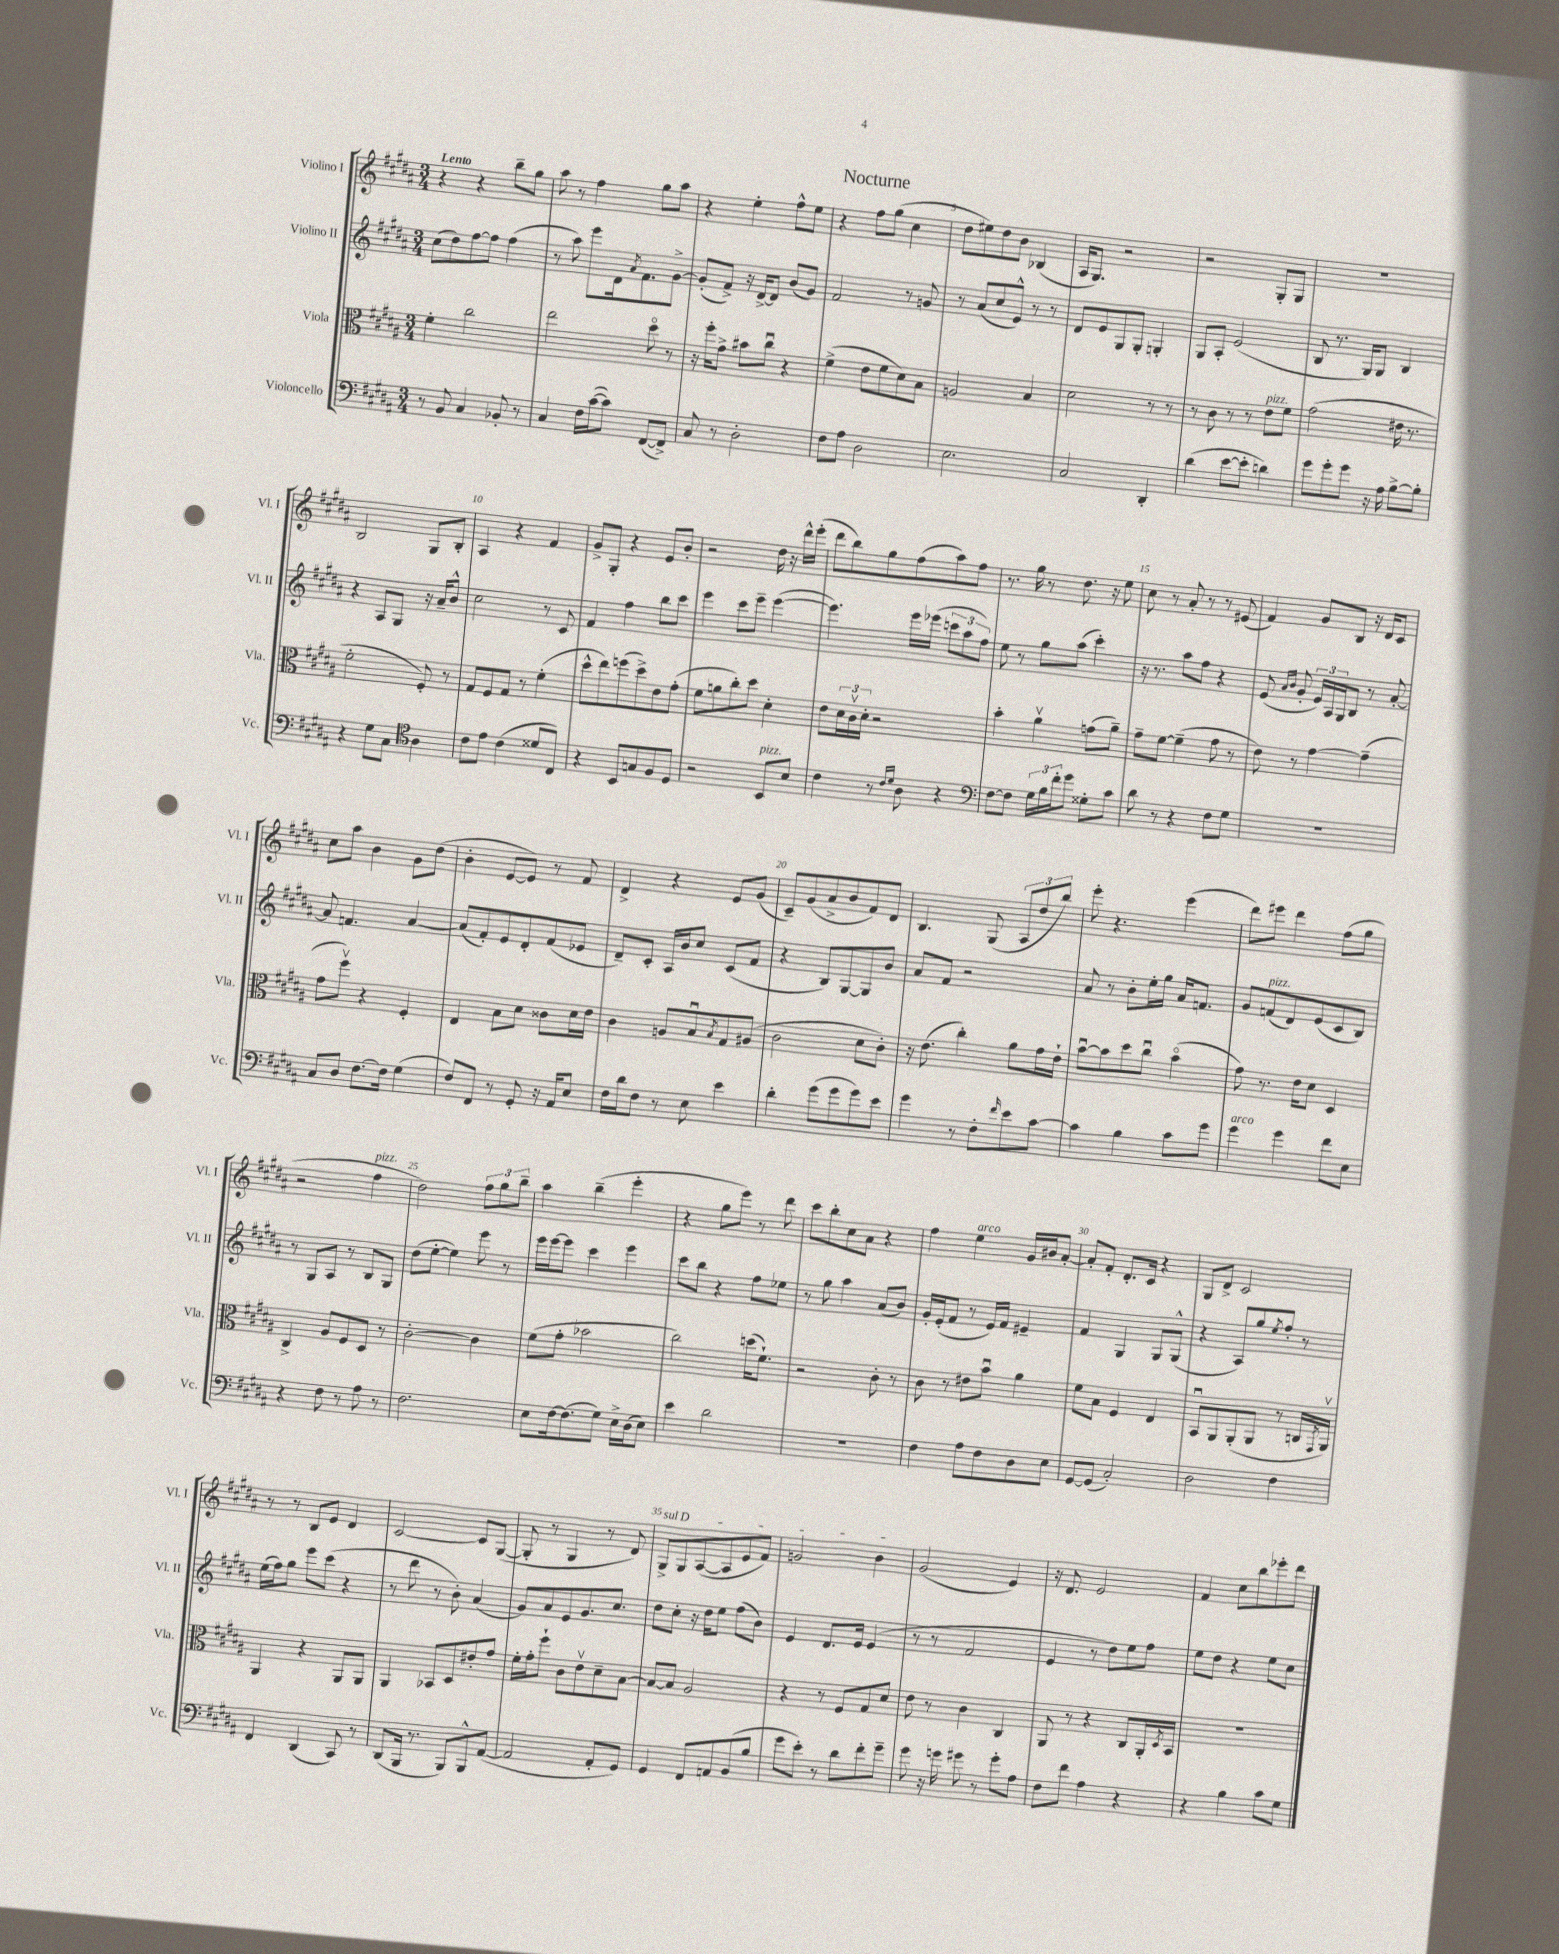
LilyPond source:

\header { title = "Nocturne" }
<<
\new StaffGroup <<
\new Staff = "s0" \with { instrumentName = "Violino I" shortInstrumentName = "Vl. I" } {
    \clef treble \key b \major \numericTimeSignature \time 3/4 \tempo "Lento"
    r4 r4 b''8-- gis''8 |
    ais''8 r8 fis''4 gis''8 ais''8 |
    r4 e''4-. fis''8-^ e''8 |
    r4 fis''8 gis''8( cis''4 |
    dis''8 eis''8) dis''8 b'8 bes4( |
    ais16 gis8.) r2 |
    r2 gis8-. gis8 |
    R2. |
    b2 gis8 b8-. |
    ais4 r4 fis'4 |
    gis'8-> gis8-. r4 e'8 b'8-. |
    r2 dis''16 r16 dis'''16-^ e'''16-.( |
    dis'''8 b''8) gis''8 fis''8( ais''8) fis''8 |
    r8. gis''16 r8 dis''8. r16 e''8 |
    cis''8 r8 ais'8-. r8 r8 eis'8( |
    fis'4) gis'8 b8 r16 dis'16 cis'8 |
    cis''8 ais''8 b'4 gis'8 dis''8( |
    b'4-. e'8~ e'8) r8 fis'8 |
    dis'4-> r4 e'8 gis'8( |
    cis'8--) gis'8( ais'8-> b'8 fis'8) dis'8 |
    b4. gis8( \tuplet 3/2 { ais8 dis''8 b''8) } |
    e'''8-. r4. e'''4( |
    dis'''8) eis'''8 dis'''4 fis''8( gis''8 |
    r2 fis''4^\markup { \italic "pizz." } |
    dis''2) \tuplet 3/2 { fis''8 gis''8 b''8-- } |
    ais''4 b''4--( e'''4-. |
    r4 gis''8 e'''8) r8 dis'''8 |
    cis'''8 b''8-. cis''8 ais'8 r4 |
    fis''4 e''4^\markup { \italic "arco" } gis'16 bis'16 ais'8~-. |
    ais'8-. fis'8-. dis'8.-. cis'16 r4 |
    gis8 dis'8-> cis'2 |
    r8 r8 b8 e'8 dis'4 |
    cis'2~ cis'8 gis8~( |
    gis8-. r8 gis4 r8 dis'8) |
    \once \override TextSpanner.bound-details.left.text = \markup { \italic "sul D" } gis8->\startTextSpan gis8 ais8~( ais8 e'8 fis'8) |
    g'2 b'4\stopTextSpan |
    gis'2( e'4) |
    r16 dis'8. e'2 |
    fis'4 cis''8 b''8 ees'''8-. dis'''8 \bar "|." |
}
\new Staff = "s1" \with { instrumentName = "Violino II" shortInstrumentName = "Vl. II" } {
    \clef treble \key b \major \numericTimeSignature \time 3/4
    cis''8( dis''8) fis''8~ fis''8 fis''4( |
    r8 ais''8) e'''8 dis'16 \acciaccatura { ais'8 } fis'8. gis'8~-> |
    gis'8-.( fis'8->) r16 dis'16~-> dis'8 b'8( gis'8) |
    fis'2 r8 g'8 |
    r8 ais'8( cis''8 e'8-^) r8 r8 |
    dis'8 e'8 gis8 gis8-. g4-. |
    gis8 ais8-. e'2( |
    b8 r8. gis16) gis8 b4 |
    r4 ais8 gis8 r16 ais'16-- b'8-^ |
    cis''2 r8 cis'8 |
    fis'4 fis''4 b''8 cis'''8 |
    e'''4 cis'''8 e'''8-- e'''4~( |
    e'''4.) e'''16 ees'''16( \tuplet 3/2 { c'''8 ais''8 fis''8) } |
    e''8 r8 gis''8 ais''8( cis'''4-.) |
    r16 r8. ais''8 fis''8 r4 |
    e'8( \grace { ais'16 b'16 } gis'8-. \tuplet 3/2 { e'16) ais16 gis16 } b8 r8 ais'8~-. |
    ais'8 f'4. ais'4~ |
    ais'8( fis'8-.) e'8 dis'8-. fis'8( ees'8 |
    dis'8--) cis'8-. ais16 b'16 cis''8 cis'8( fis'8 |
    r4 b8) gis8~ gis8 b'8 |
    ais'8 fis'8 r2 |
    ais'8 r8 b'8-. e''16-. gis''16 ais'16 f'8. |
    gis'8 f'8^\markup { \italic "pizz." }( dis'8) e'8( cis'8 b8) |
    r8 gis8 ais8 r8 b8 gis8 |
    dis''8( e''8~-. e''4) e'''8 r8 |
    e'''16 e'''16~ e'''8 cis'''4 e'''4 |
    cis'''8 b''8 r4 fis''8 ees''8 |
    r8 gis''8 ais''4 ais'8( b'8) |
    gis'16-. e'16-.( fis'8 r8 e'16) fis'16 eis'4-- |
    fis'4 gis4 gis8 gis8-^( |
    r4 ais8) gis''8 \acciaccatura { e''8 } fis''8-. r8 |
    e''16( fis''16) gis''8 e'''8 cis'''8( r4 |
    r8 dis'''8 r8 b'8-.) ais'4( |
    gis'8) ais'8 e'8 gis'8. cis''8. |
    dis''8 cis''8-. r16 dis''16 e''8 fis''8( b'8) |
    e'4 dis'8. e'16 e'4( |
    r8 r8 fis'2 |
    e'4 r8 dis''8) e''8 fis''8 |
    e''8 dis''8 r4 e''8 cis''8 \bar "|." |
}
\new Staff = "s2" \with { instrumentName = "Viola" shortInstrumentName = "Vla." } {
    \clef alto \key b \major \numericTimeSignature \time 3/4
    fis'4-. cis''2 |
    e''2 dis''8\flageolet r8 |
    r16 fis''16-. gis'8-> bis'8 cis''8\downbow r4 |
    fis'4->( e'8 fis'8 dis'8) b8 |
    a2 b4 |
    dis'2 r8 r8 |
    r8 cis'8 r8 r8 e'8^\markup { \italic "pizz." } fis'8 |
    gis'2( eis'16 r8. |
    fis'2-. fis8-.) r8 |
    gis8 fis8 gis8 r8 fis'4-.( |
    dis''8-^ e''8) f''8( dis''8->) e'8 gis'8-.( |
    fis'8 a'8 cis''8-.) dis''8 dis'4-. |
    e'8 \tuplet 3/2 { dis'16 cis'16\upbow dis'16-. } r2 |
    b'4-. ais'4\upbow g'8( ais'8--) |
    gis'8-- fis'8~ fis'4--( gis'8 r8 |
    e'8) r8 gis'4~ gis'4--( |
    gis'8 fis''8\upbow) r4 fis4-. |
    e4 b8 dis'8 cisis'8 dis'16 e'16 |
    cis'4 a8 b8\downbow \acciaccatura { b8 } gis8 ais8( |
    cis'2 dis'8 cis'8-.) |
    r16 e'8.( cis''4-.) ais'8 gis'16 e'16-! |
    b'8~\downbow b'8 dis''8 cis''8\downbow b'4\flageolet( |
    gis'8) r8. e'16 dis'8 dis4 |
    cis4-> ais8 fis8 dis8 r8 |
    cis'2~-. cis'4 |
    fis'8( gis'8-. bes'2 |
    cis''2) d''16( fis'8.-!) |
    r2 cis'8-. r8 |
    cis'8 r8 eis'8 b'8\downbow ais'4 |
    fis'8 b8 fis4 e4 |
    b,8\downbow ais,8 ais,8-.( ais,8 r8 c16 \acciaccatura { gis,8 } ais,16\upbow) |
    ais,4 r4 ais,8 ais,8 |
    ais,4 bes,8 dis8 eis'8-. gis'8 |
    fis'16-. gis'16-. fis''8-! cis'8 e'8\upbow dis'8-- b8~ |
    b8~ b8 ais2 |
    r4 r8 fis8 gis8 dis'8 |
    e'8 r8 cis'4 cis4 |
    ais,8 r8 r4 cis8 ais,16-. \acciaccatura { dis8 } b,16 |
    R2. \bar "|." |
}
\new Staff = "s3" \with { instrumentName = "Violoncello" shortInstrumentName = "Vc." } {
    \clef bass \key b \major \numericTimeSignature \time 3/4
    r8 b,8 cis4 bes,8-. r8 |
    cis4 fis16 cis'16~( cis'8) fis,8~( fis,8->) |
    cis8 r8 dis2-. |
    fis8 ais8 dis2 |
    e2. |
    cis2 dis,4-. |
    dis'4( e'8~ e'8-. d'4) |
    gis'8 gis'8-. gis'8 r16 ais16 b8~-> b8-. |
    r4 gis8 cis8 \clef tenor ais4 |
    cis'8 e'8 cis'4( disis'8 cis8) |
    r4 b,8 g8 fis8 dis8 |
    r2 b,8^\markup { \italic "pizz." } b8 |
    cis'4 r8 \grace { cis'16 dis'16 } ais8 r4 |
    \clef bass fis8~ fis8 \tuplet 3/2 { gis16 b16 fis'16-. } gis'8 gisis8-. cis'8 |
    dis'8 r8 r4 fis8 gis8 |
    R2. |
    cis8 dis8 fis8.~ fis16 gis4( |
    fis8) fis,8 r8 gis,8-. r16 ais,16 e8 |
    fis16 dis'16 fis8 r8 e8 e'4 |
    dis'4-. gis'8( gis'8 gis'8) e'8 |
    gis'4 r8 fis8-. \grace { fis'16 } e'8 cis'8~ |
    cis'4 b4 cis'8 gis'8 |
    gis'4^\markup { \italic "arco" } gis'4 fis'8 e8 |
    r4 fis8 r8 ais8 r8 |
    fis2. |
    e8 fis16~ fis8.( gis8) e16-> dis16( e8) |
    e'4 dis'2 |
    R2. |
    fis4 ais8 fis8 dis8 e8 |
    gis,8~ gis,8( cis2-.) |
    dis2 fis4 |
    fis,4 dis,4( cis,8) r8 |
    dis,8( b,,16 r8. b,,8) b,,8-^ ais,8~( |
    ais,2 ais,8-. gis,8) |
    gis,4 fis,8 a,8 b,8( b8 |
    gis'8 e'8-.) r8 dis'8 fis'8-. gis'8-- |
    gis'8 r16 g'16 gis'8 r8 gis'8-. ais8 |
    fis8 fis'8 ais4 r4 |
    r4 b4 cis'8 gis8 \bar "|." |
}
>>
>>
\layout { \context { \Score \override BarNumber.break-visibility = ##(#f #t #t) barNumberVisibility = #(every-nth-bar-number-visible 5) } }
